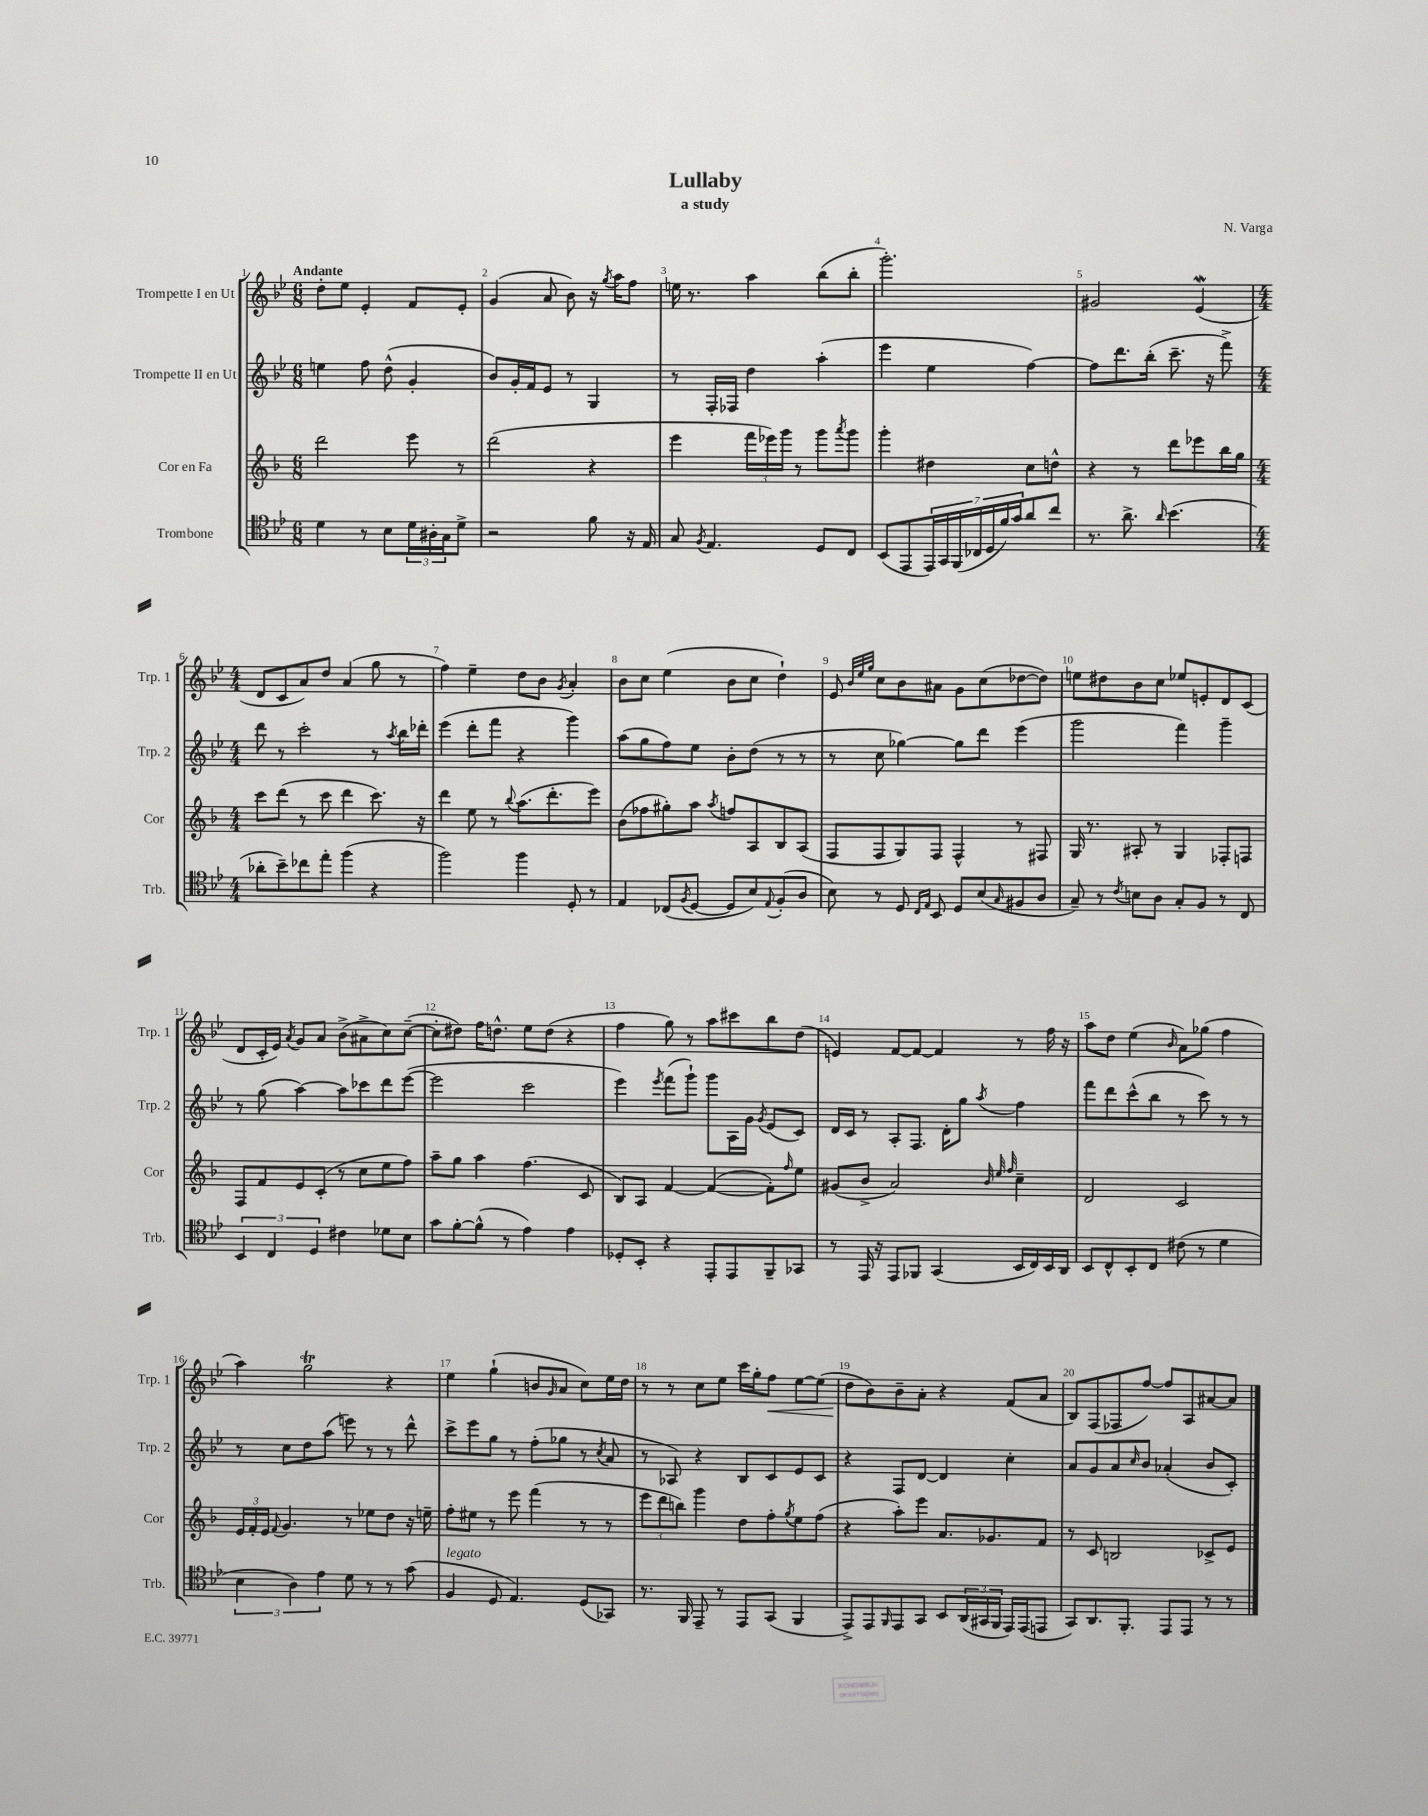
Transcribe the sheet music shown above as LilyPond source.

\header { title = "Lullaby" composer = "N. Varga" subtitle = "a study" }
<<
\new StaffGroup <<
\new Staff = "s0" \with { instrumentName = "Trompette I en Ut" shortInstrumentName = "Trp. 1" } {
    \clef treble \key bes \major \numericTimeSignature \time 6/8 \tempo "Andante"
    d''8-. ees''8 ees'4-. f'8 ees'8-. |
    g'4( a'8 bes'8) r16 \acciaccatura { g''8 } a''16 f''8 |
    e''16 r8. a''4 bes''8( bes''8-. |
    g'''2.-.) |
    gis'2 ees'4\mordent( |
    \numericTimeSignature \time 4/4 d'8 c'8 a'8) d''8 a'4( g''8 r8 |
    f''4) ees''4-- d''8 bes'8 \acciaccatura { g'8 } a'4-. |
    bes'8 c''8 ees''4( bes'8 c''8 d''4-!) |
    ees'8 \grace { bes'32 ees''32 g''32 } c''8 bes'8 ais'8 g'8 c''8( des''8~ des''8) |
    e''8 dis''8 bes'8 c''8 ees''8 e'8-. d'8 c'8( |
    d'8 c'16-. ees'16) \acciaccatura { a'8 } g'8 a'8 bes'8->( ais'8-> c''8) c''8~--( |
    c''8-. dis''8) f''16 d''8.-^ ees''8 d''8( r4 |
    f''4 g''8) r8 a''8 cis'''8 bes''8 d''8( |
    e'4) f'8~ f'8~ f'4 r8 f''16 r16 |
    a''8 d''8 ees''4( \grace { bes'16 } a'8) ges''8( f''4 |
    a''4) g''2\trill r4 |
    ees''4 g''4-!( b'8 \grace { g'16 } a'8 c''8) ees''16 d''16 |
    r8 r8 c''8 ees''8 c'''16 g''16-. f''8\< ees''8~ ees''8( |
    d''8\! bes'8) bes'8-- a'8-. r4 f'8( a'8 |
    bes8) f8( fes8 f''8~) f''8 a8 ais'8~ ais'8 \bar "|." |
}
\new Staff = "s1" \with { instrumentName = "Trompette II en Ut" shortInstrumentName = "Trp. 2" } {
    \clef treble \key bes \major \numericTimeSignature \time 6/8
    e''4 f''8 d''8-^( g'4-. |
    bes'8) g'16-. f'16 ees'8 r8 g4 |
    r8 f16-. fes16 d''4 a''4-.( |
    ees'''4 ees''4 f''4~) |
    f''8 d'''8. bes''16-.( c'''8.-- r16 f'''8->) |
    \numericTimeSignature \time 4/4 d'''8 r8 c'''2-. r8 \acciaccatura { a''8 } bes''16 des'''16-. |
    ees'''4( d'''8-. f'''8 r4 g'''4) |
    a''8( g''8 f''8) ees''8 bes'8-. d''8( r8 r8 |
    r8 c''8 ges''4~) ges''8 d'''8 ees'''4( |
    g'''2 f'''4) g'''4-- |
    r8 g''8( a''4~) a''8 ces'''8 d'''8 ees'''8~( |
    ees'''2 c'''2 |
    ees'''4) \acciaccatura { ees'''8 } f'''8( g'''8-!) g'''8 a16 g'16 \acciaccatura { g'8 } ees'8( c'8) |
    d'16 c'16 r8 a8-. f8. d'16-. g''8 \acciaccatura { a''8 } f''4 |
    f'''8 d'''8 c'''8-^( bes''8 r8 c'''8) r8 r8 |
    r8 c''8 d''8 a''8( e'''8) r8 r8 d'''8-^ |
    c'''8-> ees'''8 g''8 r8 f''8-.( ges''8 r8 \acciaccatura { c''8 } a'8 |
    r8 aes8) r4 bes8 c'8 ees'8 c'8 |
    r4 f8 d'8~ d'4 c''4-. |
    a'8 g'8 a'8 \grace { c''16 } bes'8 aes'4-.( bes'8 c'8-.) \bar "|." |
}
\new Staff = "s2" \with { instrumentName = "Cor en Fa" shortInstrumentName = "Cor" } {
    \clef treble \key f \major \numericTimeSignature \time 6/8
    d'''2 e'''8 r8 |
    d'''2( r4 |
    e'''4 \tuplet 3/2 { f'''16 ees'''16) g'''16 } r8 g'''8 \acciaccatura { a'''8 } g'''8 |
    g'''4-. dis''4 c''8 d''8-^ |
    r4 r8 d'''8 ees'''8 bes''16 g''16 |
    \numericTimeSignature \time 4/4 c'''8 d'''8( r8 c'''8 d'''4 c'''8.) r16 |
    d'''4 e''8 r8 \appoggiatura { bes''8 } a''8.( d'''8.-. e'''8) |
    bes'8( fes''8 gis''8-.) a''8 \acciaccatura { a''8 } f''8 a8 bes8 a8( |
    f8 f8 g8) f8 f4-^ r8 fis8 |
    g16 r8. ais8-. r8 g4 fes8-. f8 |
    f8 f'8 e'8 c'8-.( r8 c''8 e''8 f''8) |
    a''8-- g''8 a''4 f''4.( c'8 |
    bes8) a8 f'4~ f'4~( f'8-.) \grace { f''16 } e''8 |
    gis'8( bes'8-> a'2) \grace { bes'32 e''32 f''32 } c''4-- |
    d'2 c'2 |
    \tuplet 3/2 { e'16 f'16-. e'16 } \appoggiatura { f'8 } g'4. r8 ees''8 d''8 r16 e''16-- |
    f''8-. eis''8 r8 e'''8 f'''4( r8 r8 |
    \tuplet 3/2 { e'''8 d'''8 b''8) } g'''4 d''8 f''8-. \acciaccatura { g''8 } e''8 f''8( |
    r4 a''8-.) e'''8 a'8. ges'8. f'8 |
    r8 c'8 b2 ces'8-> e'8 \bar "|." |
}
\new Staff = "s3" \with { instrumentName = "Trombone" shortInstrumentName = "Trb." } {
    \clef tenor \key bes \major \numericTimeSignature \time 6/8
    d'4 r8 bes8 \tuplet 3/2 { d'16 ais16-. g16 } d'8-> |
    r2 f'8 r16 ees16 |
    g8 \acciaccatura { f8 } ees4. d8 c8 |
    bes,8( ees,8 \tuplet 7/4 { ees,16) g,16 f,16( ces16 d16 f'16) g'16 } a'8 c''8 |
    r8. a'8.-> \grace { a'16 } bes'4.( |
    \numericTimeSignature \time 4/4 aes'8-. bes'8--) ces''8 ees''8-. f''4( r4 |
    f''2) f''4 d8-. r8 |
    ees4 ces8( \acciaccatura { f8 } d8~ d8 bes8) \appoggiatura { ees8 } f8-.( a8 |
    bes8) r8 d8 \grace { c16 ees16 } bes,8 d8 bes8( \grace { g16 } fis8 a8 |
    g8--) r8 \acciaccatura { c'8 } b8 a8 g8-. f8 r8 c8 |
    \tuplet 3/2 { bes,4 c4 d4 } cis'4 des'8 bes8 |
    g'8 f'8~-. f'8-^( r8 ees'4) ees'4 |
    des8-. bes,8-. r4 ees,8-. ees,8 f,8-- ges,8 |
    r8 ees,16 r16 ees,8 fes,8 g,4( bes,16 c16) bes,16 a,16 |
    bes,8 c8-^ bes,8-. c8 cis'8( r8 d'4 |
    \tuplet 3/2 { bes4 a4) ees'4 } d'8 r8 r8 g'8( |
    f4^\markup { \italic "legato" } d8 ees4.) d8( ges,8) |
    r8. f,16 ees,8-- r8 ees,8 g,8( f,4 |
    ees,8->) ees,8 \grace { f,16 } ees,8 g,8 bes,8 \tuplet 3/2 { a,16( gis,16 f,16 } ees,16) ees,16( e,8 |
    g,8) a,8. f,8.-. ees,8 ees,8 r8 r8 \bar "|." |
}
>>
>>
\layout { \context { \Score \override BarNumber.break-visibility = ##(#f #t #t) barNumberVisibility = #all-bar-numbers-visible } }
